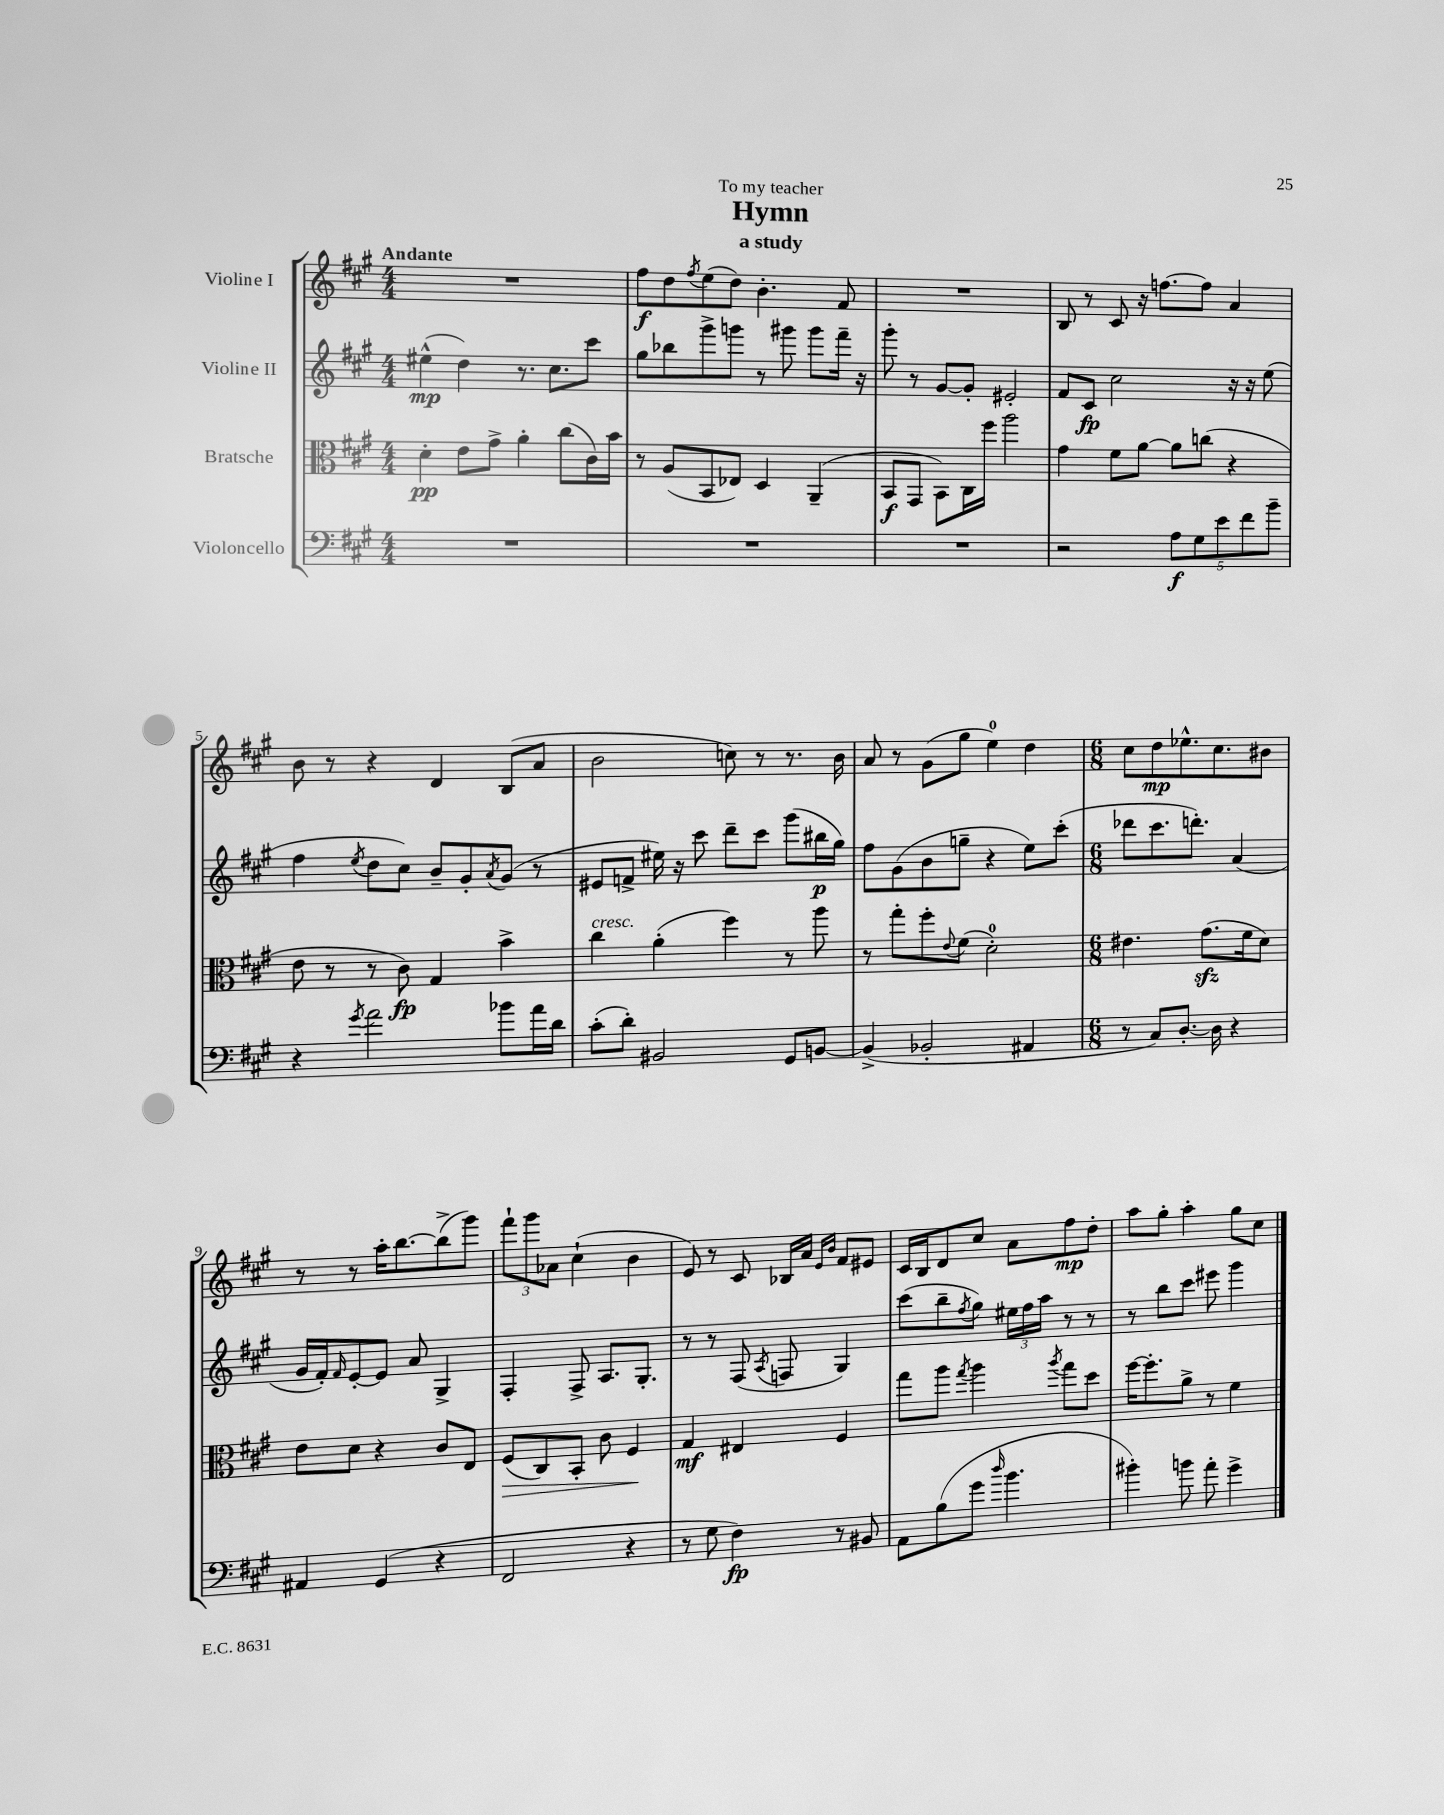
\header { title = "Hymn" subtitle = "a study" dedication = "To my teacher" }
<<
\new StaffGroup <<
\new Staff = "s0" \with { instrumentName = "Violine I" } {
    \clef treble \key a \major \numericTimeSignature \time 4/4 \tempo "Andante"
    R1 |
    fis''8\f d''8 \acciaccatura { fis''8 } e''8( d''8) b'4.-. fis'8 |
    R1 |
    b8 r8 cis'8 r16 f''8.~ f''8 a'4 |
    b'8 r8 r4 d'4 b8( a'8 |
    b'2 c''8) r8 r8. b'16 |
    a'8 r8 gis'8( gis''8 e''4-0) d''4 |
    \numericTimeSignature \time 6/8 cis''8 d''8\mp ees''8.-^ cis''8. bis'8 |
    r8 r8 a''16-. b''8.~ b''8->( gis'''8) |
    \tuplet 3/2 { fis'''8-! gis'''8 aes'8 } cis''4-!( b'4 |
    e'8) r8 cis'8 bes16 a'16 \grace { e'16 b'16 } fis'8 eis'8 |
    cis'16 b16 d'8 cis''8 a'8 fis''8\mp d''8-. |
    a''8 gis''8-. a''4-. gis''8 cis''8 \bar "|." |
}
\new Staff = "s1" \with { instrumentName = "Violine II" } {
    \clef treble \key a \major \numericTimeSignature \time 4/4
    eis''4-^\mp( d''4) r8. cis''8. cis'''8 |
    gis''8 bes''8 gis'''8-> g'''8 r8 gis'''8 gis'''8 fis'''16-- r16 |
    gis'''8-. r8 gis'8~ gis'8-. eis'2-. |
    fis'8 cis'8\fp cis''2 r16 r16 e''8( |
    fis''4 \acciaccatura { e''8 } d''8 cis''8) b'8-- gis'8-. \acciaccatura { a'8 } gis'8( r8 |
    eis'8 f'8-> eis''16) r16 cis'''8 d'''8-- cis'''8 gis'''8( bis''16\p gis''16) |
    fis''8 gis'8( b'8 g''8-- r4 e''8) cis'''8-.( |
    \numericTimeSignature \time 6/8 des'''8 cis'''8. d'''8.-.) a'4( |
    gis'16 fis'16-.) \grace { fis'16 } e'8~-. e'8 a'8 gis4-> |
    fis4-. fis8-> a8. gis8.-. |
    r8 r8 fis8( \acciaccatura { a8 } f8 gis4) |
    cis'''8( b''8-- \acciaccatura { fis''8 } gis''8) \tuplet 3/2 { eis''16 fis''16 a''16 } r8 r8 |
    r8 b''8 cis'''8 eis'''8 gis'''4 \bar "|." |
}
\new Staff = "s2" \with { instrumentName = "Bratsche" } {
    \clef alto \key a \major \numericTimeSignature \time 4/4
    d'4-.\pp e'8 gis'8-> a'4-. cis''8( cis'16) b'16 |
    r8 a8( b,8 ees8) d4 a,4--( |
    b,8\f gis,8 b,8) cis16 fis''16 a''2 |
    gis'4 fis'8 a'8~ a'8 c''8( r4 |
    e'8 r8 r8 cis'8\fp) gis4 b'4-> |
    cis''4^\markup { \italic "cresc." } a'4-.( fis''4) r8 a''8 |
    r8 gis''8-. fis''8-. \appoggiatura { e'8 } fis'8( d'2-0-.) |
    \numericTimeSignature \time 6/8 eis'4. gis'8.\sfz( fis'16 d'8) |
    e'8 d'8 r4 cis'8 e8 |
    fis8\>( cis8) b,8-. cis'8 fis4\! |
    gis4\mf eis4 fis4 |
    gis''8 a''8 \acciaccatura { gis''8 } a''4 \acciaccatura { a''8 } gis''8 d''8 |
    fis''16~ fis''8.-. a'8-> r8 fis'4 \bar "|." |
}
\new Staff = "s3" \with { instrumentName = "Violoncello" } {
    \clef bass \key a \major \numericTimeSignature \time 4/4
    R1 |
    R1 |
    R1 |
    r2 \tuplet 5/4 { a8\f gis8 e'8 fis'8 b'8-- } |
    r4 \acciaccatura { gis'8 } a'2 bes'8 a'16 d'16 |
    cis'8-.( d'8-.) bis,2 gis,8 b,8~ |
    b,4->( bes,2-. ais,4 |
    \numericTimeSignature \time 6/8 r8 cis8) d8.~-. d16 r4 |
    ais,4 gis,4( r4 |
    fis,2 r4 |
    r8 gis8 fis4\fp) r8 bis,8 |
    a,8 b8( gis'8 \grace { d''16 } b'4. |
    bis'4-.) b'8 a'8-. gis'4-> \bar "|." |
}
>>
>>
